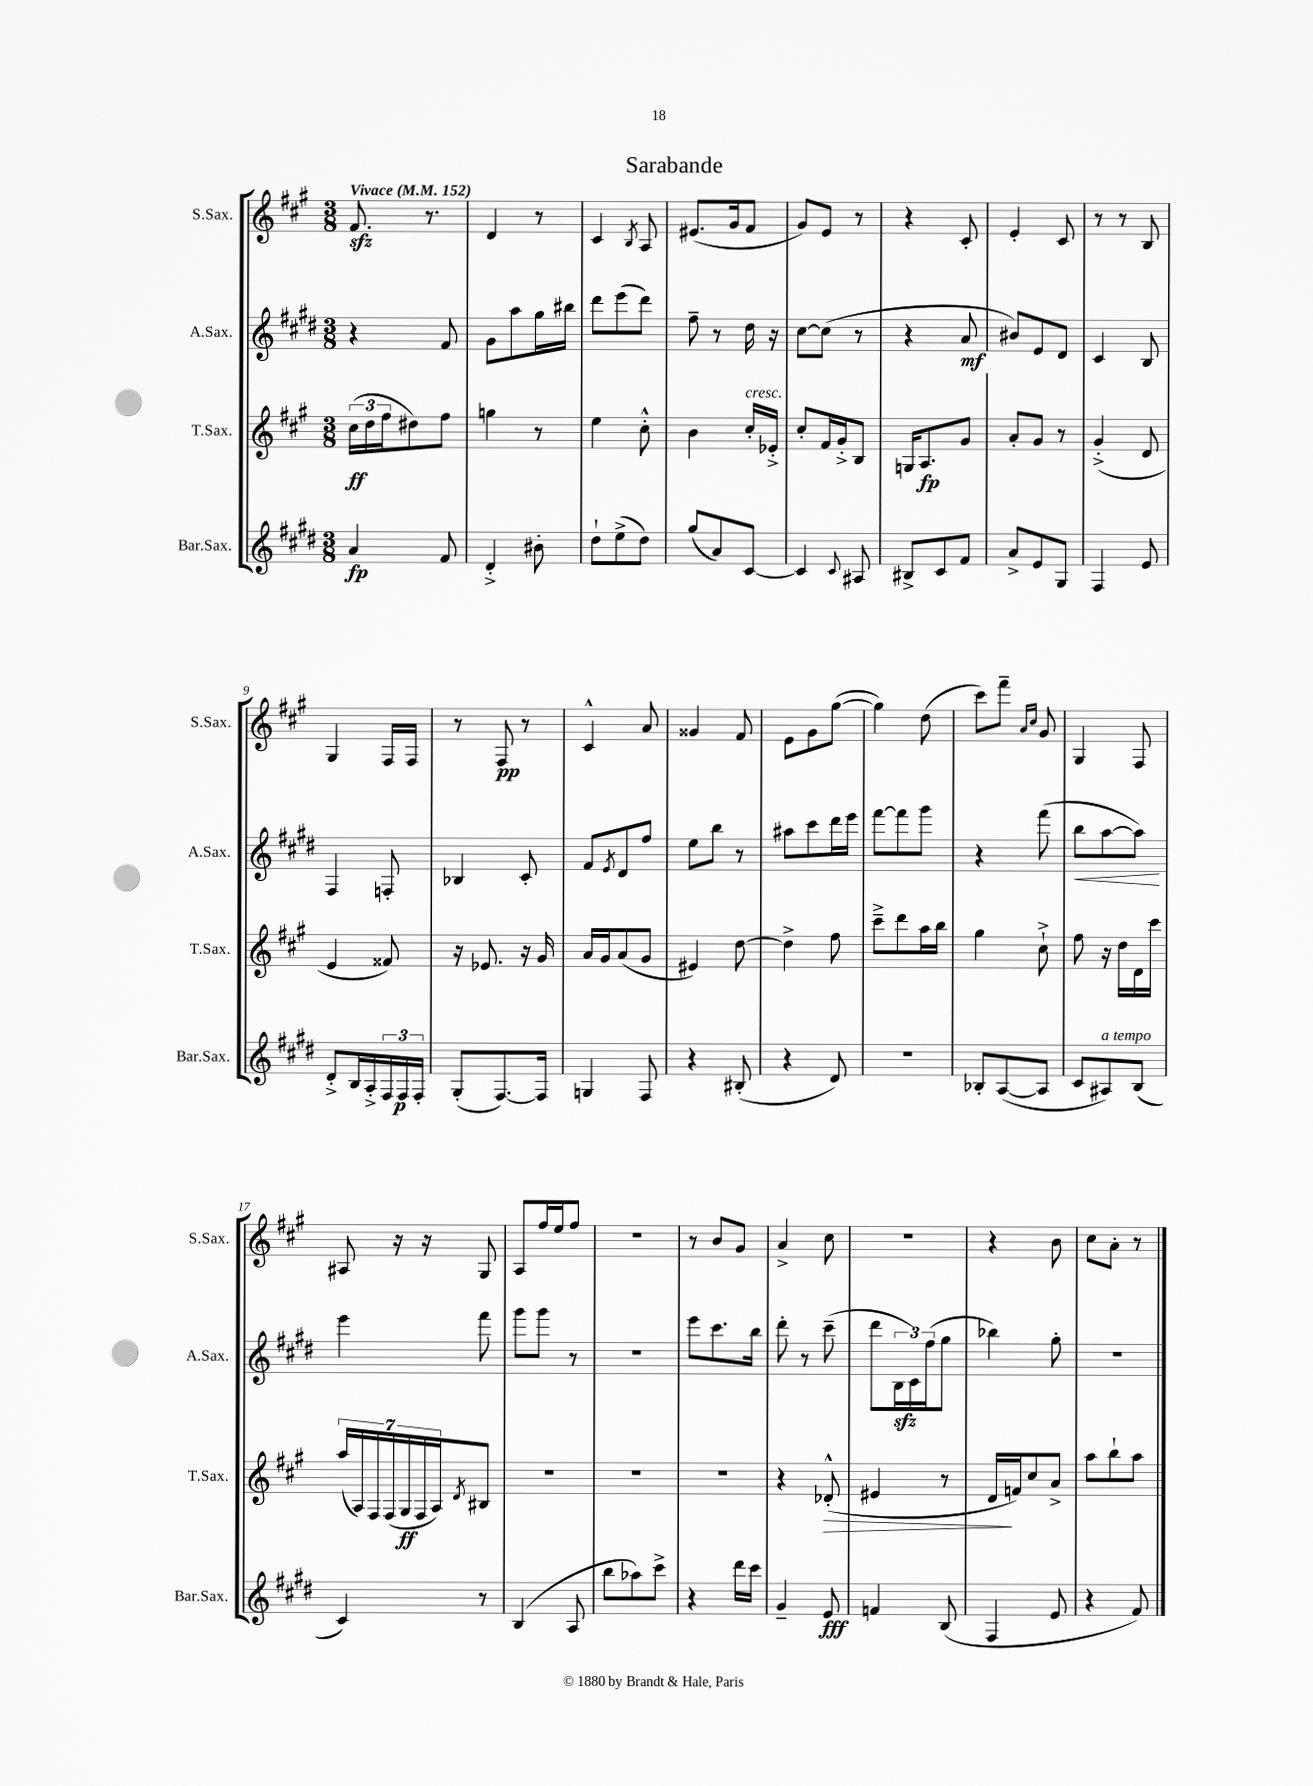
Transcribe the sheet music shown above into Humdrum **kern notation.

**kern	**dynam	**kern	**dynam	**kern	**dynam	**kern	**dynam
*part4	*part4	*part3	*part3	*part2	*part2	*part1	*part1
*staff4	*staff4	*staff3	*staff3	*staff2	*staff2	*staff1	*staff1
*I"Bar.Sax.	*	*I"T.Sax.	*	*I"A.Sax.	*	*I"S.Sax.	*
*I'Bar.Sax.	*	*I'T.Sax.	*	*I'A.Sax.	*	*I'S.Sax.	*
*clefG2	*	*clefG2	*	*clefG2	*	*clefG2	*
*k[f#c#g#d#]	*	*k[f#c#g#]	*	*k[f#c#g#d#]	*	*k[f#c#g#]	*
*M3/8	*	*M3/8	*	*M3/8	*	*M3/8	*
*MM152	*	*MM152	*	*MM152	*	*MM152	*
=1	=1	=1	=1	=1	=1	=1	=1
!	!	!	!	!	!	!LO:TX:a:B:t=Vivace	!
4a/	fp	(24cc#\LL	ff	4r	.	8.f#zz/	.
.	.	24dd\	.	.	.	.	.
.	.	24ff#\J	.	.	.	.	.
.	.	8dd#X\)	.	.	.	.	.
.	.	.	.	.	.	8.r	.
8f#/	.	8ff#\J	.	8f#/	.	.	.
=2	=2	=2	=2	=2	=2	=2	=2
4d#'^/	.	4ggn\	.	8g#\L	.	4d/	.
.	.	.	.	8aa\	.	.	.
8b#X'\	.	8r	.	16gg#\L	.	8r	.
.	.	.	.	16bb#X\JJ	.	.	.
=3	=3	=3	=3	=3	=3	=3	=3
8dd#`\L	.	4ee\	.	8ddd#\L	.	4c#/	.
(8ee^\	.	.	.	(8eee\	.	.	.
.	.	.	.	.	.	8qB/	.
8dd#\J)	.	8cc#'^^\	.	8ddd#\J)	.	8A/	.
=4	=4	=4	=4	=4	=4	=4	=4
(8gg#/L	.	4b\	.	8ff#~\	.	(8.e#X/L	.
8a/)	.	.	.	8r	.	.	.
.	.	.	.	.	.	16g#/k	.
!	!	!LO:TX:a:i:t=cresc.	!	!	!	!	!
[8c#/J	.	16cc#'/LL	.	16dd#\	.	8f#/J	.
.	.	16e-X'^/JJ	.	16r	.	.	.
=5	=5	=5	=5	=5	=5	=5	=5
4c#/]	.	8cc#'/L	.	[8cc#\L	.	8g#/L)	.
.	.	16f#/L	.	(8cc#\J]	.	8e/J	.
.	.	16g#'^/J	.	.	.	.	.
8qqc#/	.	.	.	.	.	.	.
8A#X/	.	8B/J	.	8r	.	8r	.
=6	=6	=6	=6	=6	=6	=6	=6
8B#X^/L	.	16Gn/KL	.	4r	.	4r	.
.	.	8.A/	fp	.	.	.	.
8c#/	.	.	.	.	.	.	.
8f#/J	.	8g#/J	.	8a/	mf	8c#'/	.
=7	=7	=7	=7	=7	=7	=7	=7
8a^/L	.	8a'/L	.	8b#X/L)	.	4e'/	.
8e/	.	8g#/J	.	8e/	.	.	.
8G#/J	.	8r	.	8d#/J	.	8c#/	.
=8	=8	=8	=8	=8	=8	=8	=8
4F#/	.	(4g#'^/	.	4c#/	.	8r	.
.	.	.	.	.	.	8r	.
8e/	.	8d/	.	8B/	.	8B/	.
!!LO:LB:g=z
=9	=9	=9	=9	=9	=9	=9	=9
8d#'^/L	.	4e/	.	4F#/	.	4G#/	.
16B/L	.	.	.	.	.	.	.
16A'^/	.	.	.	.	.	.	.
24F#/	.	8f##X/)	.	8Fn'/	.	16F#/LL	.
24F#/	p	.	.	.	.	.	.
.	.	.	.	.	.	16F#/JJ	.
24F#'/JJ	.	.	.	.	.	.	.
=10	=10	=10	=10	=10	=10	=10	=10
(8G#'/L	.	16r	.	4B-X/	.	8r	.
.	.	8.e-X/	.	.	.	.	.
[8.F#/)	.	.	.	.	.	8F#/	pp
.	.	16r	.	8c#'/	.	8r	.
16F#/Jk]	.	16g#/	.	.	.	.	.
=11	=11	=11	=11	=11	=11	=11	=11
4Gn/	.	16a/LL	.	8f#/L	.	4c#^^/	.
.	.	16g#/J	.	.	.	.	.
.	.	.	.	8qe/	.	.	.
.	.	(8a/	.	8d#/	.	.	.
8F#/	.	8g#/J	.	8ff#/J	.	8a/	.
=12	=12	=12	=12	=12	=12	=12	=12
4r	.	4e#X/)	.	8ee\L	.	4g##X/	.
.	.	.	.	8bb\J	.	.	.
(8B#X'/	.	[8dd\	.	8r	.	8f#/	.
=13	=13	=13	=13	=13	=13	=13	=13
4r	.	4dd^\]	.	8aa#X\L	.	8e\L	.
.	.	.	.	8ccc#\	.	8g#\	.
8d#/)	.	8ff#\	.	16ddd#\L	.	([8gg#\J	.
.	.	.	.	16eee\JJ	.	.	.
=14	=14	=14	=14	=14	=14	=14	=14
4.r	.	8ccc#~^\L	.	[8fff#\L	.	4gg#\])	.
.	.	8ddd\	.	8fff#\]	.	.	.
.	.	16aa\L	.	8ggg#\J	.	(8dd\	.
.	.	16bb\JJ	.	.	.	.	.
=15	=15	=15	=15	=15	=15	=15	=15
8B-X'/L	.	4gg#\	.	4r	.	8ccc#\L)	.
([8A/	.	.	.	.	.	8fff#~\J	.
.	.	.	.	.	.	16qqa/LL	.
.	.	.	.	.	.	16qqcc#/JJ	.
8A/J]	.	8cc#`^\	.	(8fff#\	.	8g#/	.
=16	=16	=16	=16	=16	=16	=16	=16
!	!	!	!	!	!LO:HP:b	!	!
8c#/L	.	8ff#\	.	8bb\L	<	4G#/	.
!LO:TX:a:i:t=a tempo	!	!	!	!	!	!	!
8A#X/)	.	16r	.	[8aa\	.	.	.
.	.	16dd\LL	.	.	.	.	.
(8B/J	.	16d\	.	8aa\J])	.	8F#/	.
.	.	16ccc#\JJ	.	.	.	.	.
.	.	.	.	.	[	.	.
!!LO:LB:g=z
=17	=17	=17	=17	=17	=17	=17	=17
4c#/)	.	(28aa/LL	.	4eee\	.	8A#X/	.
.	.	28A/)	.	.	.	.	.
.	.	28F#/	.	.	.	.	.
.	.	(28F#/	.	.	.	.	.
.	.	.	.	.	.	16r	.
.	.	28G#/	ff	.	.	.	.
.	.	28F#/	.	.	.	.	.
.	.	.	.	.	.	16r	.
.	.	28A/J)	.	.	.	.	.
.	.	8qd/	.	.	.	.	.
8r	.	8B#X/J	.	8fff#\	.	8G#/	.
=18	=18	=18	=18	=18	=18	=18	=18
(4B/	.	4.r	.	8ggg#\L	.	8A/L	.
.	.	.	.	8ggg#\J	.	16ff#/L	.
.	.	.	.	.	.	16ee/J	.
8A/	.	.	.	8r	.	8ff#/J	.
=19	=19	=19	=19	=19	=19	=19	=19
8bb\L	.	4.r	.	4.r	.	4.r	.
8aa-X\)	.	.	.	.	.	.	.
8ccc#^\J	.	.	.	.	.	.	.
=20	=20	=20	=20	=20	=20	=20	=20
4r	.	4.r	.	8eee\L	.	8r	.
.	.	.	.	8.ccc#\	.	8b/L	.
16ddd#\LL	.	.	.	.	.	8g#/J	.
16ccc#\JJ	.	.	.	16bb\Jk	.	.	.
=21	=21	=21	=21	=21	=21	=21	=21
4g#~/	.	4r	.	8ddd#'\	.	4a^/	.
.	.	.	.	8r	.	.	.
!	!	!	!LO:HP:b	!	!	!	!
8e/	fff	(8d-X'^^/	>	(8ccc#~\	.	8cc#\	.
=22	=22	=22	=22	=22	=22	=22	=22
4fn/	.	4e#X/	.	8ddd#\L	.	4.r	.
.	.	.	.	24Bzz\L	.	.	.
.	.	.	.	24c#\)	.	.	.
.	.	.	.	(24ff#\J	.	.	.
(8B/	.	8r	.	8gg#\J	.	.	.
=23	=23	=23	=23	=23	=23	=23	=23
4F#/	.	16d/LL	.	4bb-X\)	.	4r	.
.	.	16fn/J)	]	.	.	.	.
.	.	8cc#/	.	.	.	.	.
8e/	.	8a^/J	.	8gg#'\	.	8b\	.
=24	=24	=24	=24	=24	=24	=24	=24
4r	.	8aa\L	.	4.r	.	8cc#\L	.
.	.	8bb`\	.	.	.	8a'\J	.
8f#/)	.	8aa\J	.	.	.	8r	.
==	==	==	==	==	==	==	==
*-	*-	*-	*-	*-	*-	*-	*-
